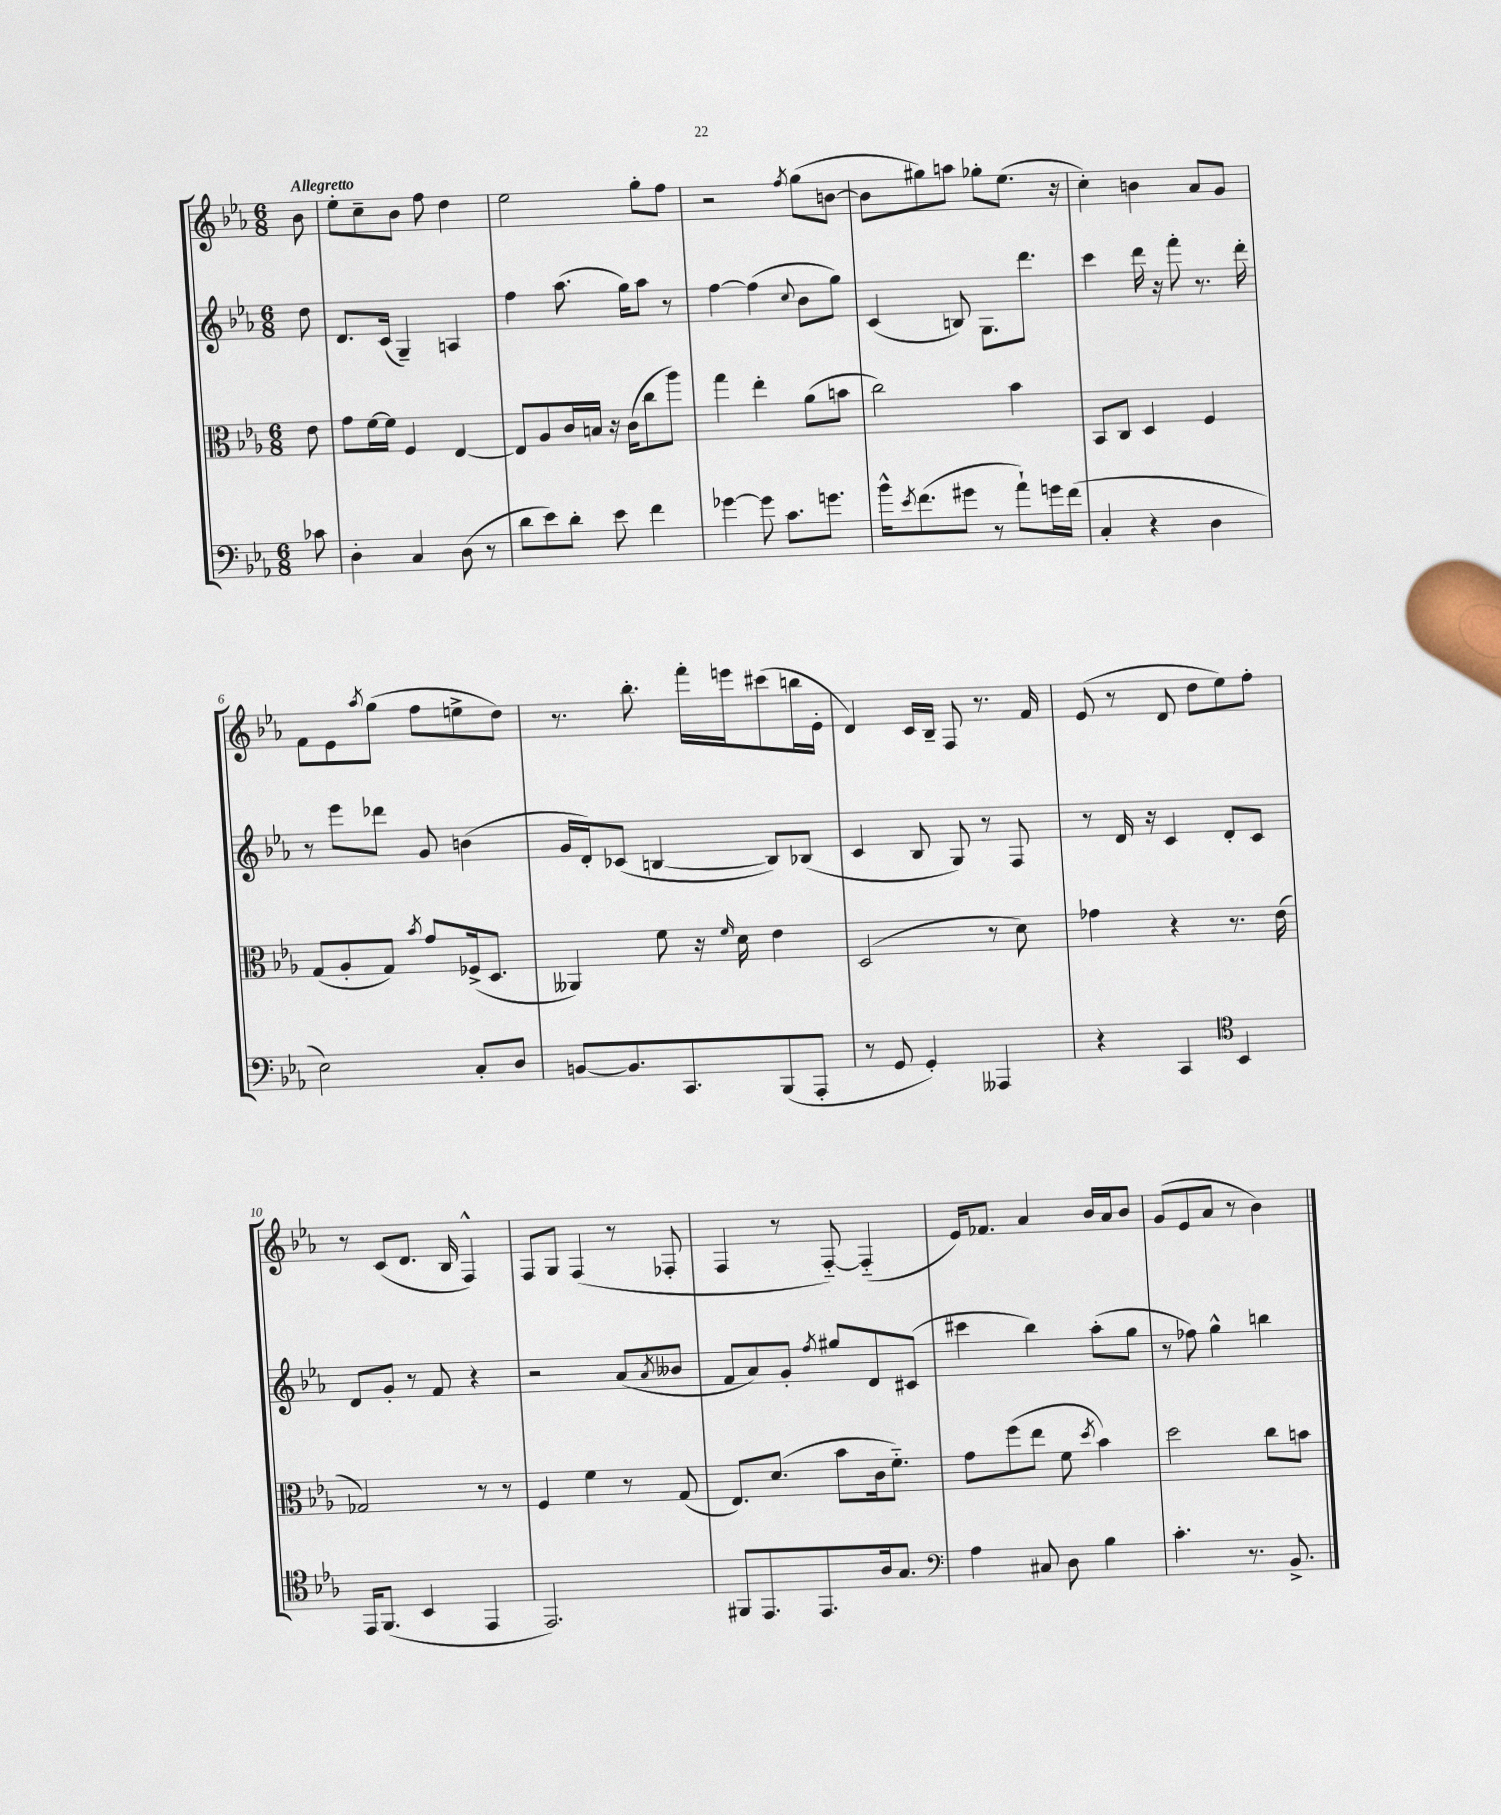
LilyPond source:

<<
\new StaffGroup <<
\new Staff = "s0" {
    \clef treble \key ees \major \numericTimeSignature \time 6/8 \partial 8 \tempo "Allegretto"
    bes'8 |
    ees''8-. c''8-- bes'8 f''8 d''4 |
    ees''2 g''8-. f''8 |
    r2 \acciaccatura { f''8 } g''8( b'8~ |
    b'8 gis''8) a''8 ges''8-. ees''8.( r16 |
    c''4-.) b'4 aes'8 g'8 |
    f'8 ees'8 \acciaccatura { aes''8 } g''8( f''8 e''8-> d''8) |
    r8. bes''8.-. f'''16-. e'''16 cis'''8( b''16 ees'16-. |
    d'4) c'16 bes16-- f8 r8. f'16 |
    ees'8( r8 d'8 d''8 ees''8) f''8-. |
    r8 c'8( d'8. bes16 f4-^) |
    f8 g8 f4( r8 fes8-. |
    f4 r8 f8~-_) f4-_( |
    ees'16) fes'8. aes'4 bes'16 aes'16 bes'8 |
    g'8( ees'8 aes'8 r8 bes'4) \bar "|." |
}
\new Staff = "s1" {
    \clef treble \key ees \major \numericTimeSignature \time 6/8 \partial 8
    d''8 |
    d'8. c'16( g4--) a4 |
    f''4 aes''8.( g''16) aes''8 r8 |
    f''4~ f''4( \appoggiatura { c''8 } bes'8 g''8) |
    c'4( b8) g8. d'''8. |
    c'''4 d'''16 r16 f'''8-. r8. d'''16-. |
    r8 ees'''8 des'''8 g'8 b'4( |
    g'16 d'16-.) ces'8( b4~ b8) bes8( |
    c'4 bes8 g8) r8 f8 |
    r8 d'16 r16 c'4 d'8-. c'8 |
    d'8 g'8-. r8 f'8 r4 |
    r2 aes'8( \acciaccatura { aes'8 } beses'8 |
    f'8 aes'8) g'8-. \acciaccatura { f''8 } gis''8 d'8 cis'8( |
    cis'''4 bes''4) aes''8-.( g''8 |
    r8 fes''8) g''4-^ b''4 \bar "|." |
}
\new Staff = "s2" {
    \clef alto \key ees \major \numericTimeSignature \time 6/8 \partial 8
    ees'8 |
    g'8 f'16~ f'16 f4 ees4~ |
    ees8 aes8 c'16 b16 r16 c'16( c''8 aes''8) |
    g''4 ees''4-. aes'8( b'8 |
    c''2) bes'4 |
    bes,8 c8 d4 f4 |
    g8( aes8-. g8) \acciaccatura { bes'8 } g'8 fes16->( d8. |
    aeses,4) f'8 r16 \grace { f'16 } d'16 ees'4 |
    d2( r8 d'8) |
    ges'4 r4 r8. ees'16( |
    ges2) r8 r8 |
    f4 f'4 r8 g8( |
    ees8.) d'8.( bes'8 c'16 f'8.-_) |
    g'8 f''8( ees''8 f'8 \acciaccatura { d''8 } bes'4) |
    d''2 c''8 b'8 \bar "|." |
}
\new Staff = "s3" {
    \clef bass \key ees \major \numericTimeSignature \time 6/8 \partial 8
    ces'8 |
    d4-. c4 d8( r8 |
    d'8 ees'8) d'8-. ees'8 f'4 |
    ges'4~ ges'8 c'8. g'8. |
    bes'16-^ \acciaccatura { ees'8 } f'8.( gis'8 r8 aes'8-!) g'16 f'16( |
    c4-. r4 d4 |
    ees2) c8-. d8 |
    b,8~ b,8. c,8. bes,,8( aes,,8-. |
    r8 g,8 g,4-.) aeses,,4 |
    r4 c,4 \clef tenor bes,4 |
    ees,16 f,8.( bes,4 ees,4 |
    ees,2.) |
    fis,8 ees,8. ees,8. aes16 g8. |
    \clef bass aes4 cis8 d8 bes4 |
    c'4.-. r8. bes,8.-> \bar "|." |
}
>>
>>
